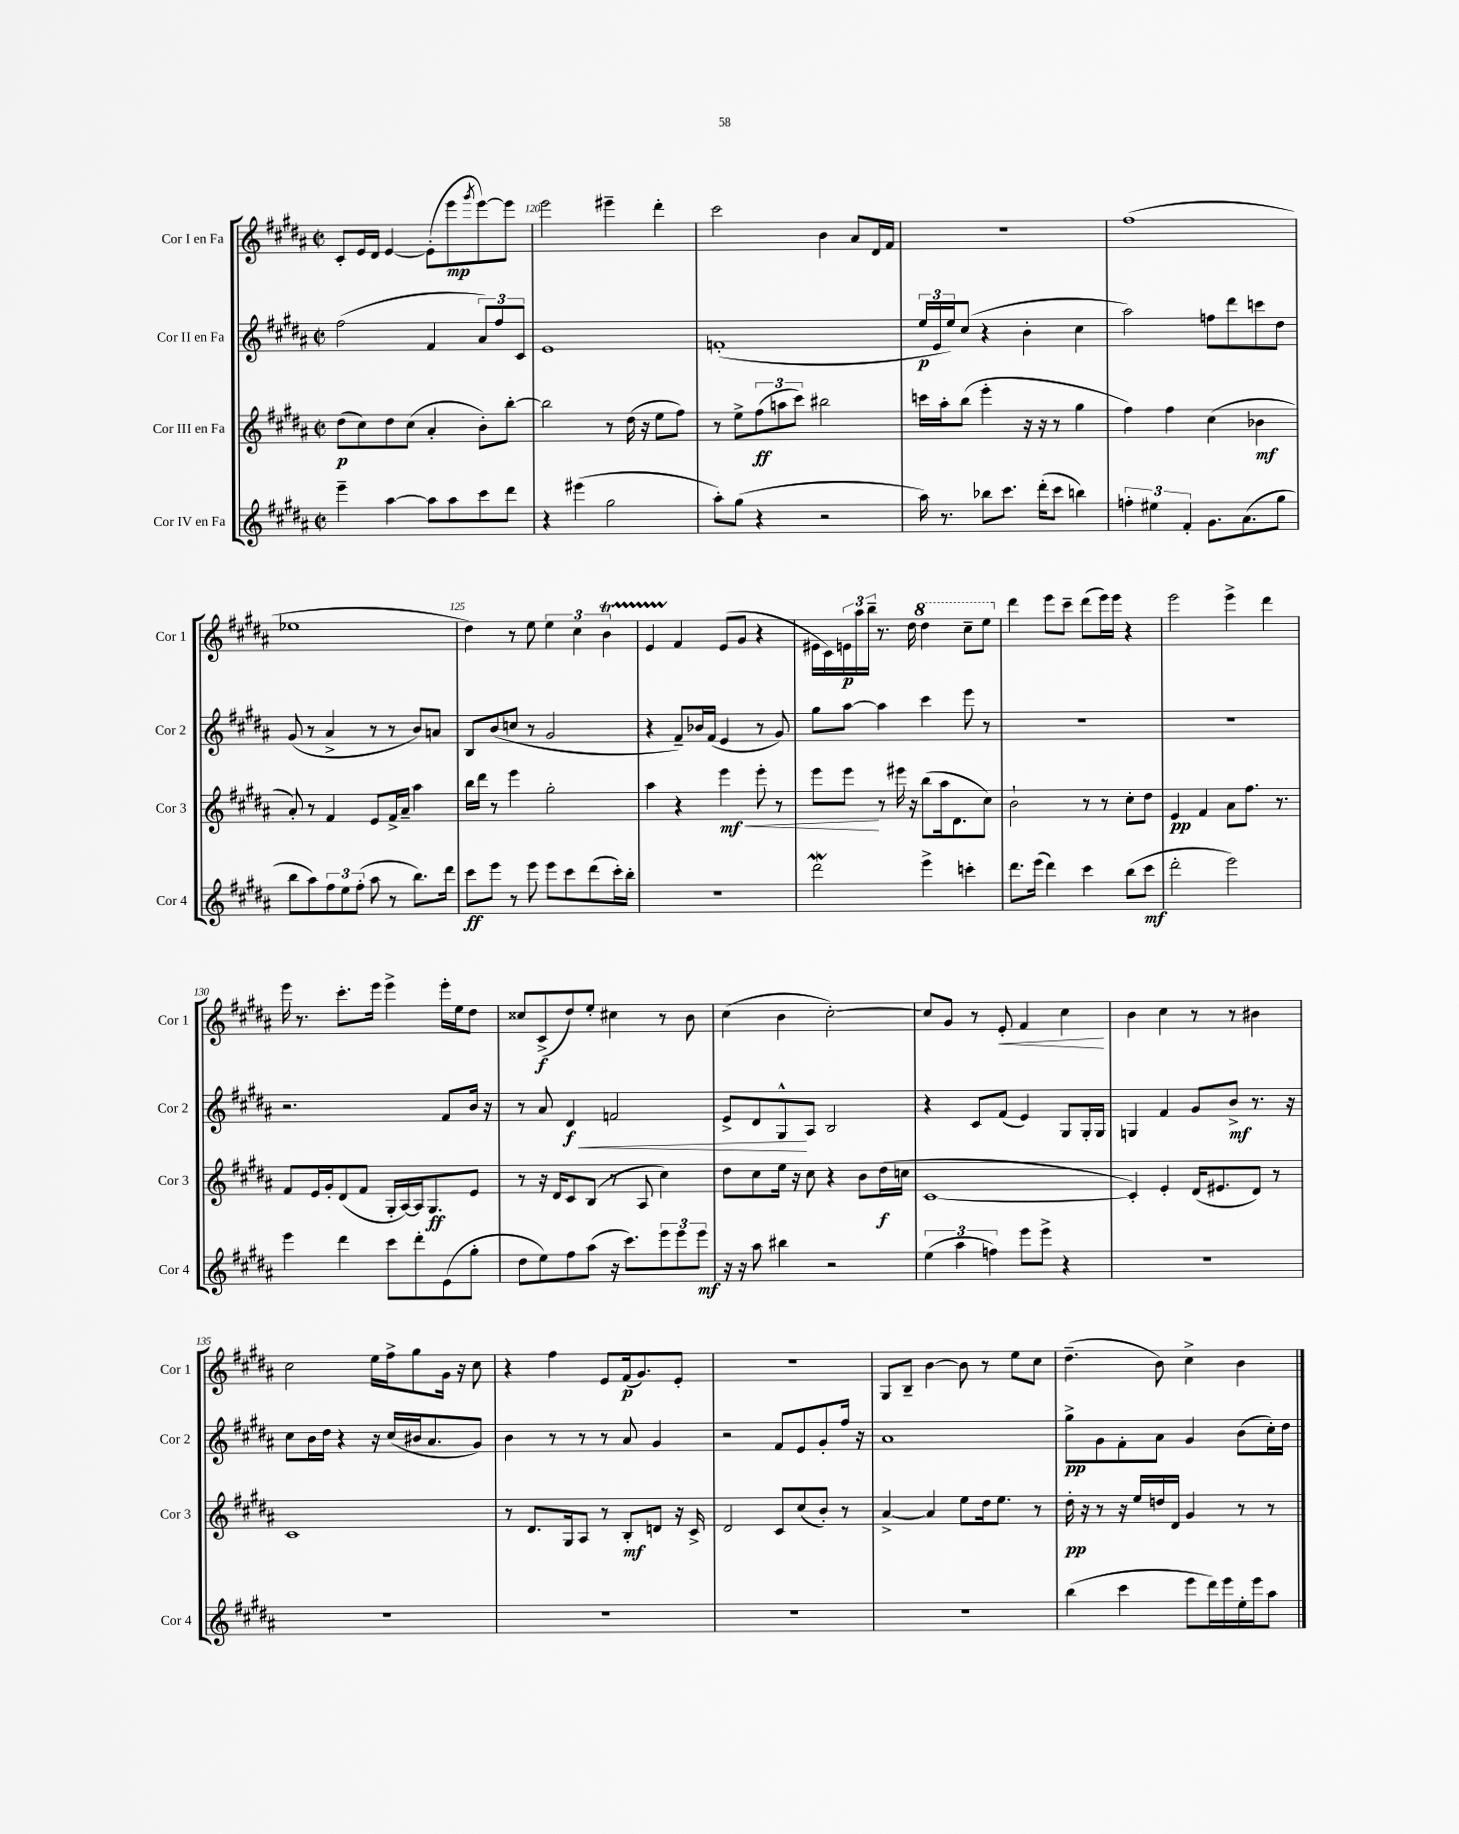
<<
\new StaffGroup <<
\new Staff = "s0" \with { instrumentName = "Cor I en Fa" shortInstrumentName = "Cor 1" } {
    \clef treble \key b \major \defaultTimeSignature \time 2/2
    cis'8-. e'16 dis'16 e'4~ e'8-.( e'''8\mp \acciaccatura { gis'''8 } e'''8~) e'''8 |
    e'''2 eis'''4-- dis'''4-. |
    cis'''2 b'4 ais'8 dis'16 fis'16 |
    R1 |
    fis''1( |
    ees''1 |
    dis''4) r8 e''8 \tuplet 3/2 { e''4 cis''4 b'4\startTrillSpan } |
    e'4 fis'4\stopTrillSpan e'8( gis'8 r4 |
    eis'16 cis'16) \tuplet 3/2 { e'16\p ais''16 b''16-- } r8. dis''16 \ottava #1 dis'''4 cis'''8-- e'''8 \ottava #0 |
    dis'''4 e'''8 cis'''8-- dis'''8( e'''16) e'''16 r4 |
    e'''2 e'''4-> dis'''4 |
    e'''16 r8. cis'''8.-. e'''16 e'''4-> e'''16-. e''16 dis''8 |
    cisis''8 cis'8->\f( dis''8) e''8-. cis''4 r8 b'8 |
    cis''4( b'4 cis''2~-.) |
    cis''8 gis'8 r8 e'8-.\< fis'4 cis''4\! |
    b'4 cis''4 r8 r8 bis'4 |
    cis''2 e''16 fis''16-> gis''8 gis'16 r16 cis''8 |
    r4 fis''4 e'8 fis'16\p( gis'8.) e'8-. |
    R1 |
    gis8 b8-- b'4~ b'8 r8 e''8 cis''8 |
    dis''4.--( b'8) cis''4-> b'4 \bar "|." |
}
\new Staff = "s1" \with { instrumentName = "Cor II en Fa" shortInstrumentName = "Cor 2" } {
    \clef treble \key b \major \defaultTimeSignature \time 2/2
    fis''2( fis'4 \tuplet 3/2 { ais'8) fis''8 cis'8 } |
    e'1 |
    f'1-.( |
    \tuplet 3/2 { e''16\p e'16 e''16) } cis''8( r4 b'4-. cis''4 |
    ais''2) f''8 dis'''8 c'''8 dis''8 |
    gis'8( r8 ais'4-> r8 r8 b'8) a'8 |
    b8 b'8( c''8 r8 gis'2 |
    r4 fis'8--) bes'16 fis'16( e'4 r8 gis'8) |
    gis''8 ais''8~ ais''4 cis'''4 e'''8 r8 |
    R1 |
    R1 |
    r2. fis'8 b'16 r16 |
    r8 ais'8 dis'4\f\< f'2 |
    e'8-> dis'8 gis8-^\! ais8 b2 |
    r4 cis'8 fis'8( e'4) gis8 gis16-. gis16 |
    g4 fis'4 gis'8 b'8->\mf r8. r16 |
    cis''8 b'16 dis''16 r4 r16 cis''16( bis'16 ais'8. gis'8) |
    b'4 r8 r8 r8 ais'8 gis'4 |
    r2 fis'8 e'8 gis'8-. fis''16 r16 |
    ais'1 |
    gis''8->\pp gis'8 fis'8-. ais'8 gis'4 b'8( cis''16-.) dis''16 \bar "|." |
}
\new Staff = "s2" \with { instrumentName = "Cor III en Fa" shortInstrumentName = "Cor 3" } {
    \clef treble \key b \major \defaultTimeSignature \time 2/2
    dis''8\p( cis''8) dis''8 cis''8( ais'4-. b'8-.) b''8~-. |
    b''2 r8 dis''16( r16 e''8 fis''8) |
    r8 e''8-> \tuplet 3/2 { fis''8\ff( a''8 cis'''8) } bis''2 |
    c'''16 ais''16-. b''8( e'''4-. r16 r16 r8 gis''4 |
    fis''4) fis''4 cis''4( bes'4\mf |
    ais'8-.) r8 fis'4 e'8 fis'16-> ais'16-- ais''4 |
    b''16 dis'''16 r8 e'''4 gis''2-. |
    ais''4 r4 e'''4\mf\< e'''8-. r8 |
    e'''8 e'''8\! r8 eis'''16 r16 b''8( ais''16 dis'8. cis''8) |
    b'2-! r8 r8 cis''8-. dis''8 |
    e'4\pp fis'4 ais'8 fis''8. r8. |
    fis'8 e'16 gis'16-. dis'8( fis'8 gis16-. ais16~) ais16 gis8.\ff e'8 |
    r8 r16 dis'16 cis'8 b8( r8 ais8 cis''4) |
    dis''8 cis''8 e''16 r16 cis''8 r4 b'8 dis''16\f( c''16 |
    cis'1~ |
    cis'4-.) e'4-. dis'16( eis'8. dis'8) r8 |
    cis'1 |
    r8 dis'8. gis16 ais8 r8 b8-.\mf d'8 r16 cis'16-> |
    dis'2 cis'8 cis''8( b'8-.) r8 |
    ais'4~-> ais'4 e''8 dis''16 e''8. r8 |
    dis''16-.\pp r16 r8 r16 e''16 d''16 dis'16 gis'4 r8 r8 \bar "|." |
}
\new Staff = "s3" \with { instrumentName = "Cor IV en Fa" shortInstrumentName = "Cor 4" } {
    \clef treble \key b \major \defaultTimeSignature \time 2/2
    e'''4-- ais''4~ ais''8 ais''8 cis'''8 dis'''8 |
    r4 eis'''4( gis''2 |
    ais''8-.) gis''8( r4 r2 |
    ais''16) r8. bes''8 cis'''8. dis'''16-.( cis'''8 b''4) |
    \tuplet 3/2 { f''4-. eis''4 fis'4-. } gis'8. ais'8.( gis''8 |
    b''8 ais''8) \tuplet 3/2 { fis''8 e''8 fis''8-.( } ais''8 r8 b''8.) dis'''16 |
    cis'''8\ff e'''8 r8 e'''8 e'''8 cis'''8 dis'''8( cis'''16-.) b''16-. |
    R1 |
    dis'''2\mordent e'''4-> c'''4-. |
    dis'''8. e'''16( dis'''4) cis'''4 b''8( cis'''8\mf |
    dis'''2-. e'''2) |
    e'''4 dis'''4 cis'''8 dis'''8-. e'8( gis''8-. |
    dis''8 e''8) fis''8 ais''8( r16 cis'''8.) \tuplet 3/2 { e'''8 e'''8 e'''8\mf } |
    r16 r16 ais''8 bis''4 r2 |
    \tuplet 3/2 { e''4( ais''4 f''4) } e'''8 e'''8-> r4 |
    r1 |
    R1 |
    R1 |
    R1 |
    R1 |
    b''4( cis'''4 e'''8 dis'''16) e'''16 e''16-. e'''16 ais''8 \bar "|." |
}
>>
>>
\layout { \context { \Score currentBarNumber = #119 \override BarNumber.break-visibility = ##(#f #t #t) barNumberVisibility = #(every-nth-bar-number-visible 5) } }
